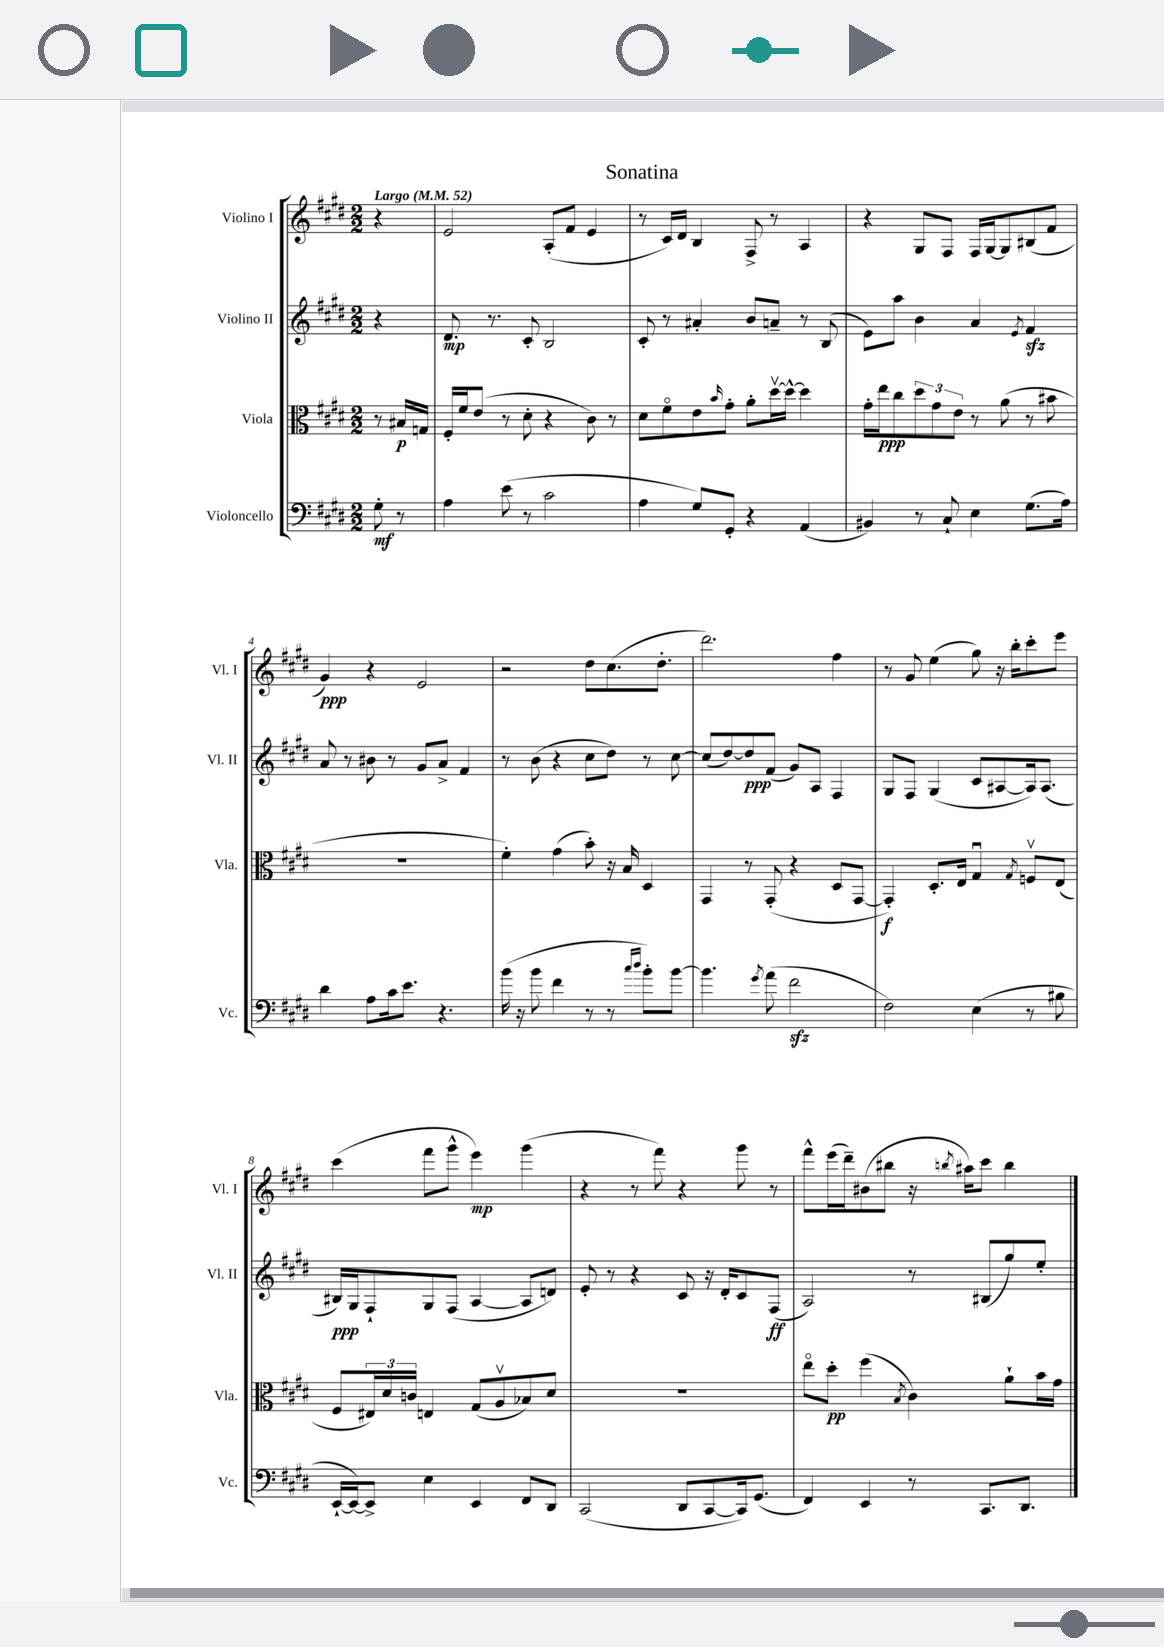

**kern	**dynam	**kern	**dynam	**kern	**dynam	**kern	**dynam
*part4	*part4	*part3	*part3	*part2	*part2	*part1	*part1
*staff4	*staff4	*staff3	*staff3	*staff2	*staff2	*staff1	*staff1
*I"Violoncello	*	*I"Viola	*	*I"Violino II	*	*I"Violino I	*
*I'Vc.	*	*I'Vla.	*	*I'Vl. II	*	*I'Vl. I	*
*clefF4	*	*clefC3	*	*clefG2	*	*clefG2	*
*k[f#c#g#d#]	*	*k[f#c#g#d#]	*	*k[f#c#g#d#]	*	*k[f#c#g#d#]	*
*M2/2	*	*M2/2	*	*M2/2	*	*M2/2	*
*MM52	*	*MM52	*	*MM52	*	*MM52	*
=	=	=	=	=	=	=	=
!	!	!	!	!	!	!LO:TX:a:B:t=Largo	!
8G#'\	mf	8r	.	4r	.	4r	.
8r	.	16B#X/LL	p	.	.	.	.
.	.	16Gn/JJ	.	.	.	.	.
=1	=1	=1	=1	=1	=1	=1	=1
4A\	.	16F#'/LL	.	8.d#/	mp	2e/	.
.	.	16f#/J	.	.	.	.	.
.	.	(8e/J	.	.	.	.	.
.	.	.	.	8.r	.	.	.
(8e\	.	8r	.	.	.	.	.
8r	.	8d#'\	.	8c#'/	.	.	.
2c#\	.	4r	.	2B/	.	(8A'/L	.
.	.	.	.	.	.	8f#/J	.
.	.	8c#\)	.	.	.	4e/	.
.	.	8r	.	.	.	.	.
=2	=2	=2	=2	=2	=2	=2	=2
4A\	.	8d#\L	.	8c#'/	.	8r	.
.	.	8f#\	.	8r	.	16c#/LL)	.
.	.	.	.	.	.	16d#/JJ	.
8G#/L)	.	8e\	.	4a#X'/	.	4B/	.
.	.	16qqb/	.	.	.	.	.
8GG#'/J	.	8g#'\J	.	.	.	.	.
4r	.	8a'\L	.	8b/L	.	8F#^/	.
.	.	[16dd#v\L	.	8an~/J	.	8r	.
.	.	16dd#^^\JJ_	.	.	.	.	.
(4AA/	.	4dd#\]	.	8r	.	4A/	.
.	.	.	.	(8B/	.	.	.
=3	=3	=3	=3	=3	=3	=3	=3
4BB#X/)	.	16g#'\LL	.	8e\L)	.	4r	.
.	.	16ee\J	ppp	.	.	.	.
.	.	8cc#\	.	8aa\J	.	.	.
8r	.	12dd#\	.	4b\	.	8G#/L	.
.	.	12g#\	.	.	.	.	.
8C#`/	.	.	.	.	.	8F#/J	.
.	.	12e\J	.	.	.	.	.
4E\	.	8r	.	4a/	.	16F#/LL	.
.	.	.	.	.	.	[16G#/J	.
.	.	(8a\	.	.	.	8G#/]	.
.	.	.	.	8qe/	.	.	.
(8.G#\L	.	8r	.	4f#zz/	.	(8B#X/	.
.	.	8b#X\	.	.	.	8f#/J	.
16A\Jk)	.	.	.	.	.	.	.
!!LO:LB:g=z
=4	=4	=4	=4	=4	=4	=4	=4
4d#\	.	1r	.	8a/	.	4g#/)	ppp
.	.	.	.	8r	.	.	.
8A\L	.	.	.	8b#X\	.	4r	.
16c#\k	.	.	.	8r	.	.	.
8.e\J	.	.	.	.	.	.	.
.	.	.	.	8g#/L	.	2e/	.
4.r	.	.	.	8a^/J	.	.	.
.	.	.	.	4f#/	.	.	.
=5	=5	=5	=5	=5	=5	=5	=5
(16b\	.	4f#'\)	.	8r	.	2r	.
16r	.	.	.	.	.	.	.
8b\	.	.	.	(8b\	.	.	.
4f#\	.	(4g#\	.	4r	.	.	.
8r	.	8b'\)	.	8cc#\L	.	8dd#\L	.
8r	.	16r	.	8dd#\J)	.	(8.cc#\	.
.	.	16B/	.	.	.	.	.
16qqcc#/LL	.	.	.	.	.	.	.
16qqdd#/JJ	.	.	.	.	.	.	.
8b'\L)	.	4D#/	.	8r	.	.	.
.	.	.	.	.	.	8.dd#'\J	.
[8b\J	.	.	.	[8cc#\	.	.	.
=6	=6	=6	=6	=6	=6	=6	=6
4.b\]	.	4GG#/	.	(8cc#/L]	.	2.ddd#\)	.
.	.	.	.	[8dd#/)	.	.	.
.	.	8r	.	8dd#/]	ppp	.	.
8qg#/	.	.	.	.	.	.	.
(8a\	.	(8GG#'/	.	(8f#/J	.	.	.
2f#zz\	.	4r	.	8g#/L)	.	.	.
.	.	.	.	8A/J	.	.	.
.	.	8D#/L	.	4F#/	.	4ff#\	.
.	.	[8GG#/J	.	.	.	.	.
=7	=7	=7	=7	=7	=7	=7	=7
2F#\)	.	4GG#'/])	f	8G#/L	.	8r	.
.	.	.	.	8F#/J	.	8g#/	.
.	.	8.D#'/L	.	(4G#/	.	(4ee\	.
.	.	16E/Jk	.	.	.	.	.
(4E\	.	4G#u/	.	8c#/L	.	8gg#\)	.
.	.	.	.	[8A#X/	.	16r	.
.	.	.	.	.	.	16bb'\KL	.
.	.	8qG#/	.	.	.	.	.
8r	.	8Fnv/L	.	16A#/k])	.	8ccc#'\	.
.	.	.	.	(8.A#/J	.	.	.
8B#X\	.	(8E/J	.	.	.	8eee\J	.
!!LO:LB:g=z
=8	=8	=8	=8	=8	=8	=8	=8
[16EE`/LL	.	8F#/L	.	16B#X/LL)	ppp	(4ccc#\	.
16EE/J_)	.	.	.	16G#/J	.	.	.
8EE^/J]	.	24E#X/L)	.	8F#`/	.	.	.
.	.	24d#/	.	.	.	.	.
.	.	24cn/JJ	.	.	.	.	.
4E\	.	4En/	.	8G#/	.	8fff#\L	.
.	.	.	.	(8F#/J	.	8ggg#^^\J	.
4EE/	.	(8G#/L	.	[4A/	.	4eee\)	mp
.	.	8Av/	.	.	.	.	.
8FF#/L	.	8B-X/)	.	8A/L]	.	(4ggg#\	.
8DD#/J	.	8d#/J	.	8dn/J)	.	.	.
=9	=9	=9	=9	=9	=9	=9	=9
(2CC#/	.	1r	.	8e'/	.	4r	.
.	.	.	.	8r	.	.	.
.	.	.	.	4r	.	8r	.
.	.	.	.	.	.	8fff#\)	.
8DD#/L	.	.	.	8c#/	.	4r	.
[8CC#/	.	.	.	16r	.	.	.
.	.	.	.	16d#'/KL	.	.	.
16CC#/k])	.	.	.	8c#/	.	8ggg#\	.
(8.GG#/J	.	.	.	.	.	.	.
.	.	.	.	(8F#/J	ff	8r	.
=10	=10	=10	=10	=10	=10	=10	=10
4FF#/)	.	8ee\L	.	2A/)	.	8fff#^^\L	.
.	.	8dd#'\J	pp	.	.	(16eee\L	.
.	.	.	.	.	.	16ddd#~\J)	.
4EE/	.	(4ff#\	.	.	.	(8b#X\	.
.	.	.	.	.	.	8bb#X\J	.
.	.	8qB/	.	.	.	.	.
8r	.	4c#\)	.	8r	.	16r	.
.	.	.	.	.	.	8qbbn/	.
.	.	.	.	.	.	16aa#X\KL)	.
8.CC#/L	.	.	.	(8B#X/L	.	8ccc#\J	.
.	.	8a`\L	.	8gg#/)	.	4bb\	.
8.DD#/J	.	.	.	.	.	.	.
.	.	16b\L	.	8ee'/J	.	.	.
.	.	16g#\JJ	.	.	.	.	.
==	==	==	==	==	==	==	==
*-	*-	*-	*-	*-	*-	*-	*-
